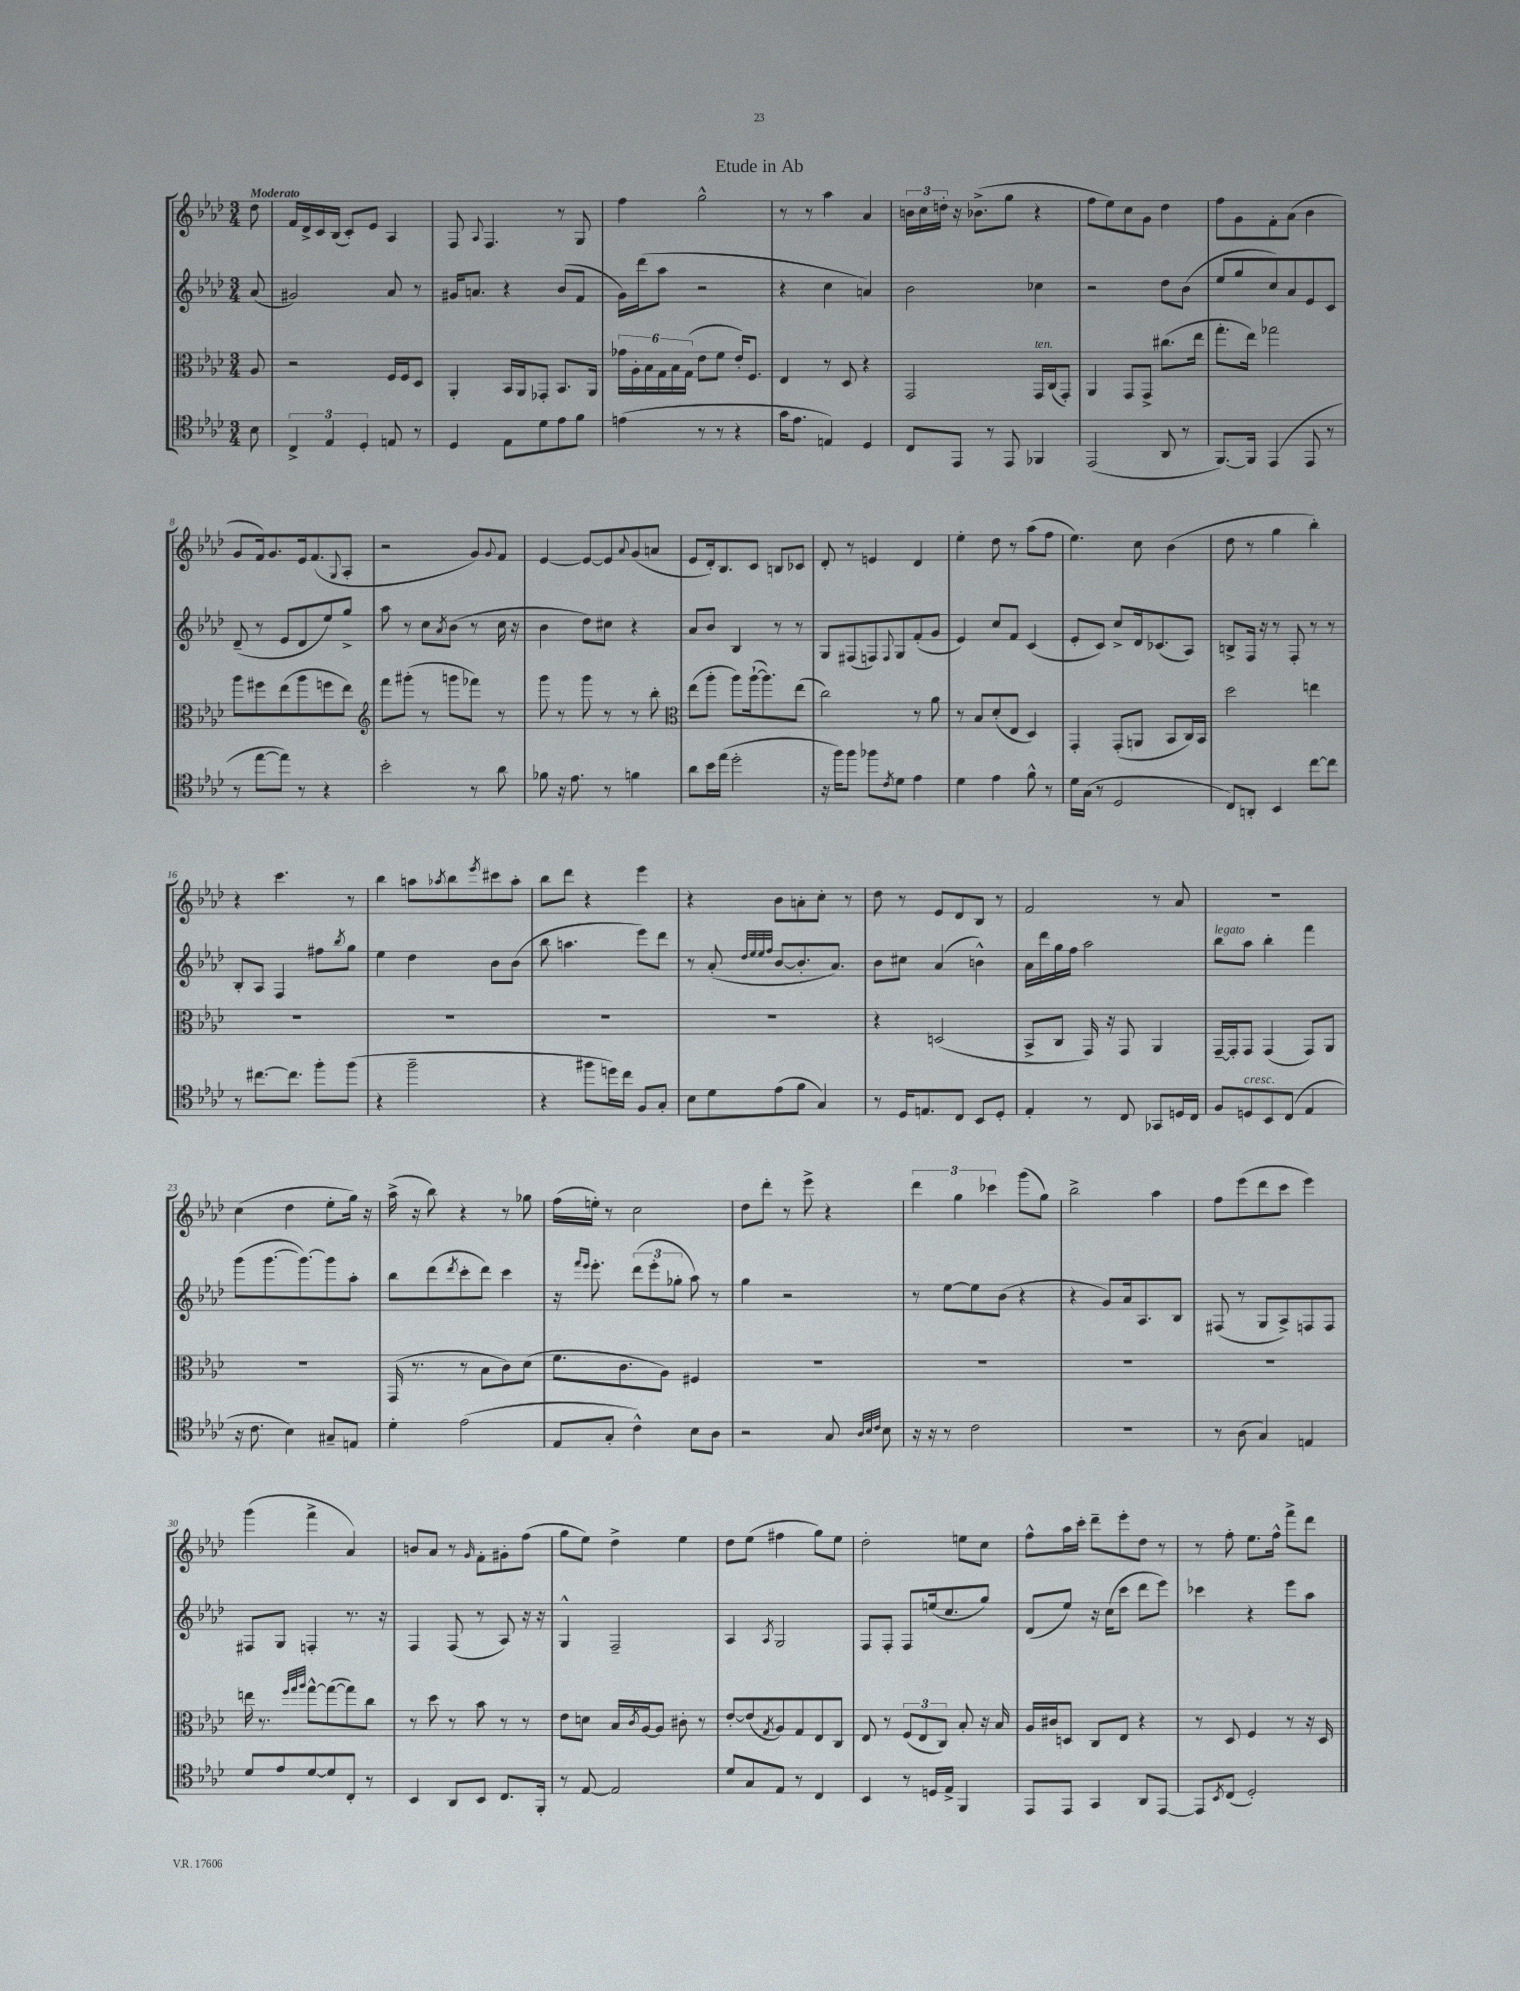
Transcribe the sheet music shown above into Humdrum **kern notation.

**kern	**kern	**kern	**kern
*staff4	*staff3	*staff2	*staff1
*clefC4	*clefC3	*clefG2	*clefG2
*k[b-e-a-d-]	*k[b-e-a-d-]	*k[b-e-a-d-]	*k[b-e-a-d-]
*M3/4	*M3/4	*M3/4	*M3/4
8B-	8A-	(8a-	8dd-
=	=	=	=
6C^	2r	2g#)	16f
.	.	.	16d-^
.	.	.	16c
6E-	.	.	.
.	.	.	(16B-
.	.	.	8c')
6D-'	.	.	.
.	.	.	8e-
8E	16F	8a-	4A-
.	16F	.	.
8r	8D-	8r	.
=	=	=	=
4D-	4AA-'	16g#	8F
.	.	8.a	.
.	.	.	8qqA-
.	.	.	4.F
8E-	16BB-	4r	.
.	16AA-	.	.
8d-	8GG-'	.	.
8e-	8.BB-	(8b-	8r
8f	.	8f	8G
.	16AA-	.	.
=	=	=	=
(4e	24g-	16g)	4ff
.	24A-'	.	.
.	.	(16ddd-	.
.	24B-	.	.
.	24G	8aa-	.
.	24B-	.	.
.	(24G	.	.
8r	8e-	2r	2gg^^
8r	8f	.	.
4r	16e-')	.	.
.	8.F	.	.
=	=	=	=
16g	4E-	4r	8r
8.e-	.	.	.
.	.	.	8r
4E)	8r	4cc	4aa-
.	8D-	.	.
4D-	4r	4a)	4a-
=	=	=	=
8C	2GG	2b-	24b
.	.	.	24cc
.	.	.	24dd'
8EE-	.	.	16r
.	.	.	(8.b-^
8r	.	.	.
8EE-	.	.	8gg
4FF-	16GG	4cc-	4r
.	(16C	.	.
.	8GG')	.	.
=	=	=	=
(2EE-	4AA-	2r	8ff
.	.	.	8ee-)
.	8GG	.	8cc
.	8GG^	.	8g
8AA-	(8.cc#	8dd-	4dd-
8r	.	(8b-	.
.	16ee-	.	.
=	=	=	=
[8.FF)	8.gg'	8ee-	8ff
.	.	8gg	8g
16FF]	16ee-)	.	.
(4EE-	2gg-	8cc)	8f'
.	.	8a-	(8a-
8EE-	.	8e-	4b-
8r	.	8c	.
=	=	=	=
8r	8aa-	(8d-~	8g
[8ee-	8ff#	8r	16f)
.	.	.	8.g
8ee-])	(8ee-	8e-	.
8r	8aa-	8d-	16e-
.	.	.	(8.f
4r	8ff	8ee-)	.
.	.	.	8qqG
.	8ee-)	8gg^	8A-'
=	=	=	=
*	*clefG2	*	*
2b-'	8fff	8aa-	2r
.	(8ggg#'	8r	.
.	8r	8cc	.
.	.	8qa-	.
.	8ggg	(8b-	.
8r	8fff-)	8r	8g)
.	.	.	8qqg
8a-	8r	16cc	8f
.	.	16r	.
=	=	=	=
8f-	8ggg	4b-	[4e-
16r	8r	.	.
8.e-	.	.	.
.	8ggg	8dd-)	8e-_
8r	8r	8cc#	8e-]
.	.	.	8qqa-
4f	8r	4r	(8g
.	8bb-'	.	8a
=	=	=	=
*	*clefC3	*	*
8a-	(8ee-	8a-	8e-
16b-	8aa-'	8b-	16d-')
(16ee-	.	.	8.B-
2dd-'	8aa-)	4B-	.
.	([16aa-`	.	8c
.	8.aa-])	.	.
.	.	8r	8B
.	(8ee-	8r	8c-
=	=	=	=
16r	2cc)	8G	8d-'
16ff)	.	.	.
8ff	.	(8F#	8r
8ff-	.	8F)	4e
8qc	.	8qqF	.
8d-	.	8G	.
4e-	8r	(8f'	4d-
.	8a-	8g	.
=	=	=	=
4d-	8r	4e-)	4ee-'
.	8B-	.	.
4e-	(8d-'	8cc	8dd-
.	8E-	8f	8r
8f^^	4D-)	(4c	(8aa-
8r	.	.	8ff
=	=	=	=
16d-	4GG'	8e-'	4.ee-)
(16G	.	.	.
8r	.	8c)	.
2D-	(8GG'	8cc^	.
.	8AA	16d-	8cc
.	.	(8.c-	.
.	8BB-	.	(4b-
.	16C)	8A-)	.
.	16BB-	.	.
=	=	=	=
8C)	2dd-	8B^	8dd-
8AA'	.	16F	8r
.	.	16r	.
4BB-	.	8r	4gg
.	.	8F'	.
[8cc	4ee	8r	4bb-')
8cc]	.	8r	.
=	=	=	=
8r	2.r	8B-'	4r
[8.cc#	.	8A-	.
.	.	4F	4.ccc
8.cc#]	.	.	.
8ff'	.	8ff#	.
.	.	8qbb-	.
(8ff	.	8gg	8r
=	=	=	=
4r	2.r	4ee-	4bb-
2ff~	.	4dd-	8aa
.	.	.	8qaa-
.	.	.	8bb-
.	.	.	8qeee-
.	.	8b-	8ccc#
.	.	(8b-	8aa-'
=	=	=	=
4r	2.r	8bb-	8bb-
.	.	4.aa	8ddd-
8ff#	.	.	4r
16dd)	.	.	.
16cc	.	.	.
8F	.	8eee-)	4eee-
8G'	.	8ddd-	.
=	=	=	=
8B-	2.r	8r	4r
8d-	.	(8a-'	.
.	.	32qqdd-	.
.	.	32qqee-	.
.	.	32qqee-	.
.	.	32qqff	.
(8e-	.	[8b-	8b-
8f	.	8.b-']	8a'
4G)	.	.	8cc'
.	.	8.a-)	.
.	.	.	8r
=	=	=	=
8r	4r	8b-	8dd-
16D-	.	8cc#	8r
8.E	.	.	.
.	(2D	(4a-	8e-
8C	.	.	8d-
8BB-	.	4b^^)	8B-
8D-'	.	.	8r
=	=	=	=
4E-'	8BB-^	16a-	2f
.	.	16ddd-	.
.	8C	16gg	.
.	.	16ff	.
8r	16GG)	2aa-	.
.	16r	.	.
8C	8GG	.	.
8GG-	4AA-	.	8r
16D	.	.	8a-
16C	.	.	.
=	=	=	=
8F	[16GG~	8bb-	2.r
.	16GG']	.	.
8D	8GG	8aa-	.
8BB-	(4GG	4bb-'	.
(8C	.	.	.
4E-	8GG)	4fff	.
.	8AA-	.	.
=	=	=	=
16r	2.r	(8ggg	(4cc
8.c	.	.	.
.	.	[8.ggg	.
4B-)	.	.	4dd-
.	.	8.ggg_)	.
8G#~	.	8ggg]	8ee-'
8E	.	8aa-'	16gg)
.	.	.	16r
=	=	=	=
4d-'	(16GG	8bb-	(16aa-^
.	8.r	.	16r
.	.	(8ddd-	8bb-)
.	.	8qddd-	.
(2e-	8r	8ccc'	4r
.	8B-	8ddd-)	.
.	8c)	4ccc	8r
.	(8d-	.	8gg-
=	=	=	=
8E-	8.f	16r	(16ff
.	.	16qqfff	.
.	.	16qqeee-	.
.	.	8.eee-'	16ee')
8G'	.	.	8r
.	8.c	.	.
4c^^)	.	(12ddd-	2cc
.	.	12eee-'	.
.	8A-)	.	.
.	.	12gg-'	.
8B-	4F#	8aa-)	.
8A-	.	8r	.
=	=	=	=
2r	2.r	4gg	8dd-
.	.	.	8ddd-'
.	.	2r	8r
.	.	.	8eee-^
8G	.	.	4r
32qqA-	.	.	.
32qqB-	.	.	.
32qqc	.	.	.
8B-	.	.	.
=	=	=	=
16r	2.r	8r	6ddd-
16r	.	.	.
8r	.	[8ee-	.
.	.	.	6gg
2c	.	8ee-]	.
.	.	.	6ccc-
.	.	(8b-	.
.	.	4r	(8ggg
.	.	.	8gg)
=	=	=	=
2.r	2.r	4r	2bb-^
.	.	8g)	.
.	.	16a-	.
.	.	8.A-	.
.	.	.	4aa-
.	.	8B-	.
=	=	=	=
8r	2.r	(8F#	8ff
(8A-	.	8r	(8eee-
4G)	.	8G	8ddd-
.	.	8A-^)	8ccc
4E	.	8F	4eee-)
.	.	8F	.
=	=	=	=
8d-	16ee	8F#	(4ggg
.	8.r	.	.
8e-	.	8G	.
.	32qqff	.	.
.	32qqgg	.	.
.	32qqaa-	.	.
[8d-	[8gg^^	4F'	4fff^
8d-]	(8gg_	.	.
8C'	8gg])	8.r	4a-)
8r	8cc	.	.
.	.	16r	.
=	=	=	=
4BB-	8r	4F	8b
.	8dd-	.	8a-
8AA-	8r	(8F	8r
.	.	.	16qqg
8BB-	8b-	8r	8f'
8.C	8r	8A-)	8g#'
.	8r	16r	(8ff
16FF'	.	16r	.
=	=	=	=
8r	8e-	4G^^	8gg
[8E-	8d	.	8ee-)
2E-]	16B-	2F~	4dd-^
.	8qc	.	.
.	[16A-	.	.
.	8A-]	.	.
.	8c#'	.	4ee-
.	8r	.	.
=	=	=	=
8d-	[8e-'	4A-	8dd-
8G	(8e-]	.	(8ee-
.	8qG	8qA-	.
8E-	8A-)	2G	4ff#
8r	8G	.	.
4C	8E-	.	8gg)
.	8C	.	8ee-
=	=	=	=
4BB-	8E-	8F	2dd-'
.	8r	8F'	.
8r	(12F	8F	.
.	12E-	.	.
16D	.	(16ee	.
.	12C)	.	.
16E-^	.	8.cc	.
4FF	8B-'	.	8ee
.	16r	8gg)	8cc
.	16B-	.	.
=	=	=	=
8EE-	16A-	(8d-	8ff^^
.	16c#	.	.
8EE-	8D	8ee-)	16aa-
.	.	.	16ccc'
4GG	8C	16r	8ddd-~
.	.	(16cc	.
.	8E-	8ccc	8eee-'
8AA-	4r	8ddd-	8dd-
[8EE-	.	8eee-)	8r
=	=	=	=
8EE-]	8r	4ccc-	8r
8qBB-	.	.	.
(8C	8D-	.	8ff'
2D-')	4F	4r	8.ee-
.	.	.	16ff^^
.	8r	8eee-	8fff^
.	16r	8aa-	8ddd-
.	16D-	.	.
==	==	==	==
*-	*-	*-	*-
